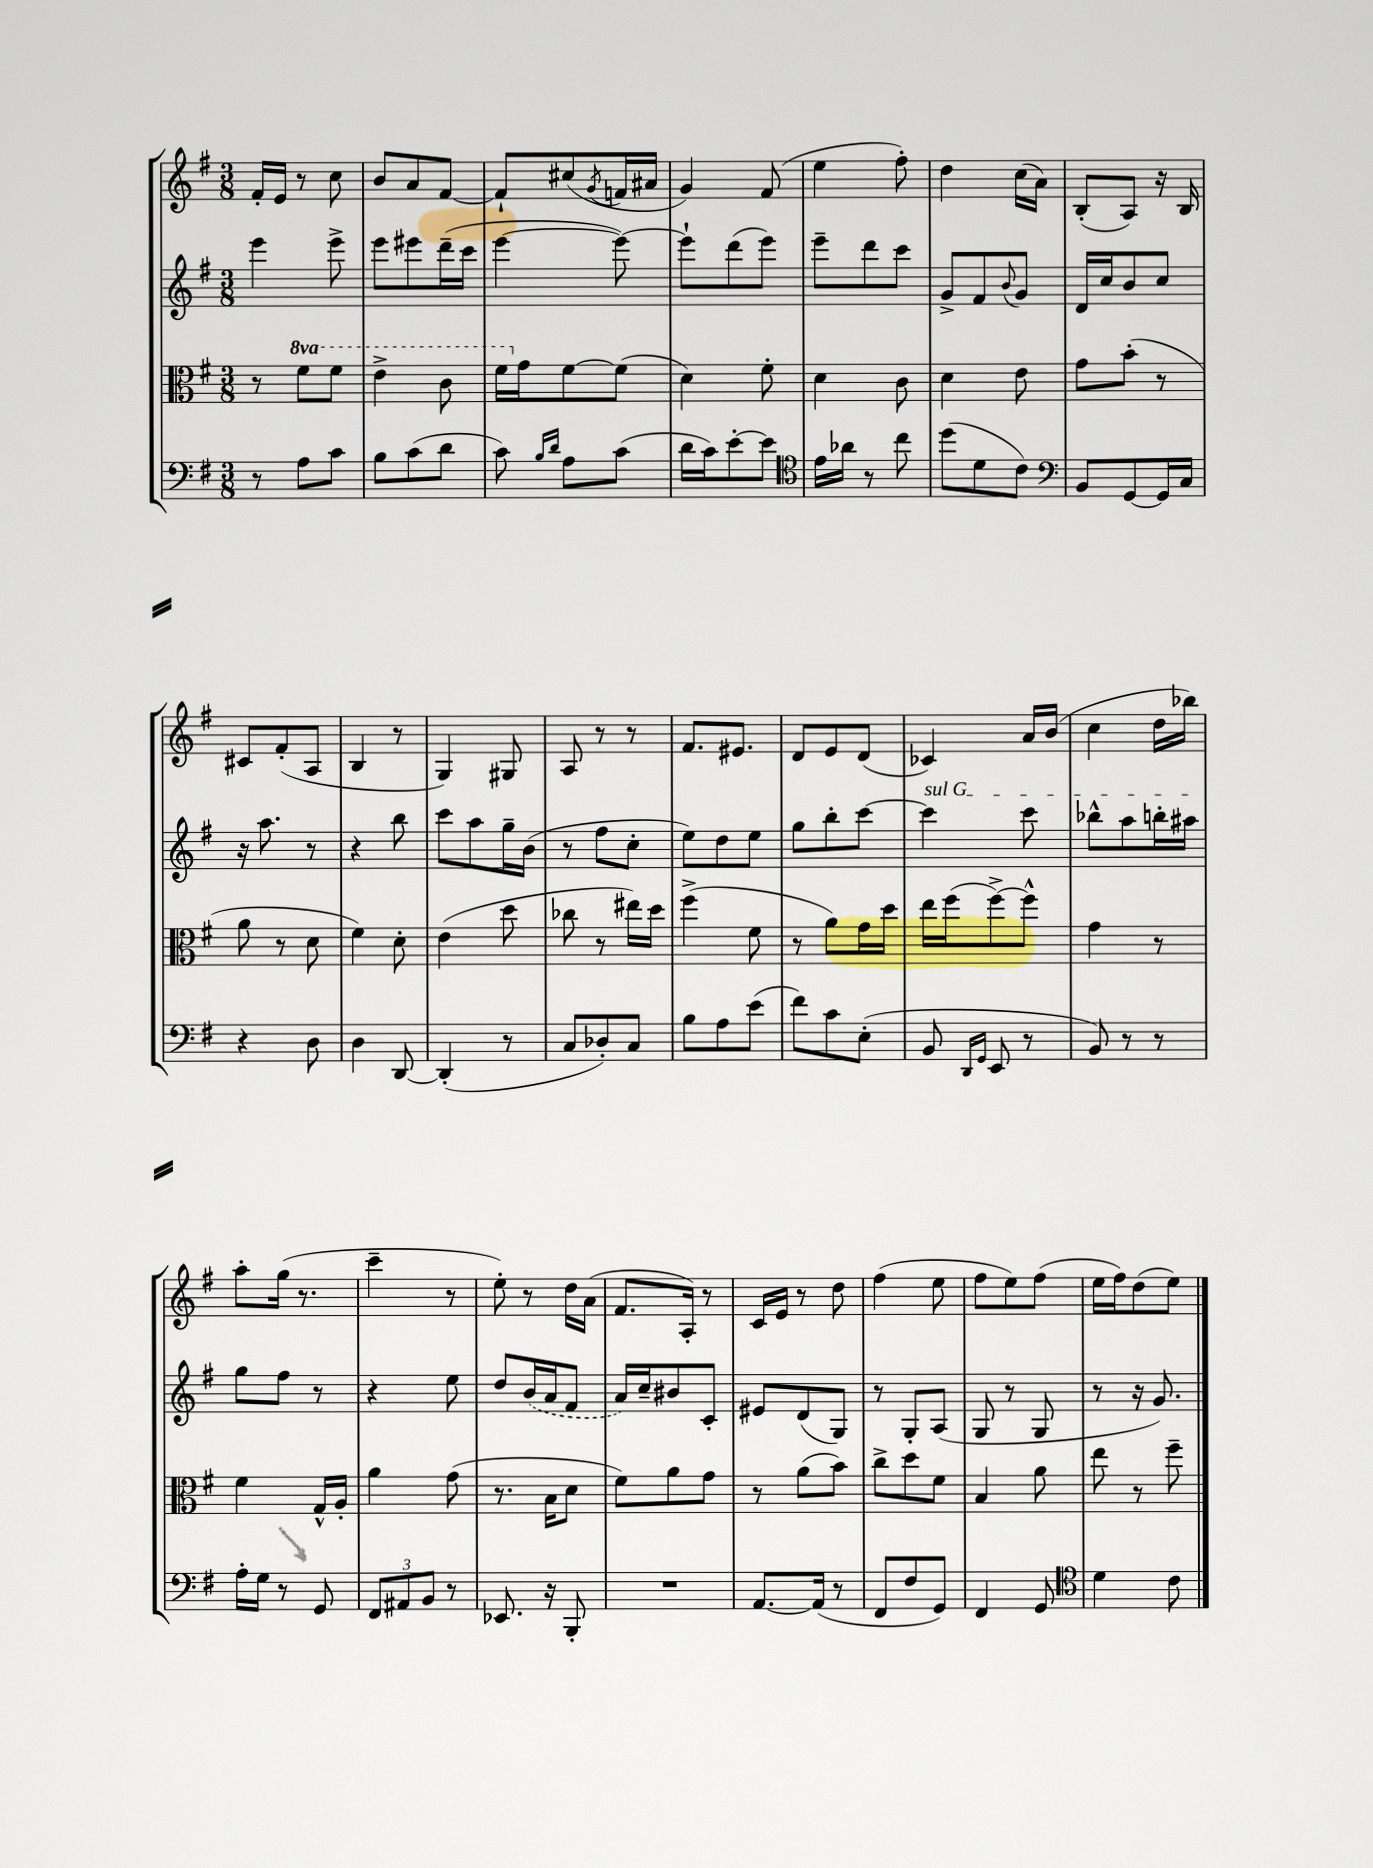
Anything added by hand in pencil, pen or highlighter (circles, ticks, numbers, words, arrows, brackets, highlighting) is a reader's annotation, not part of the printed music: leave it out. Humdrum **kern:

**kern	**kern	**kern	**kern
*part4	*part3	*part2	*part1
*staff4	*staff3	*staff2	*staff1
*clefF4	*clefC3	*clefG2	*clefG2
*k[f#]	*k[f#]	*k[f#]	*k[f#]
*M3/8	*M3/8	*M3/8	*M3/8
=9	=9	=9	=9
8r	8r	4eee\	16f#'/LL
.	.	.	16e/JJ
*	*8va	*	*
8A\L	8ff#\L	.	8r
8c\J	8ff#\J	8eee^\	8cc\
=10	=10	=10	=10
8B\L	4ee^\	8eee\L	8b/L
(8c\	.	8eee#X\	8a/
8d\J	8cc\	(16ddd~\L	[8f#/J
.	.	16ccc\JJ	.
=11	=11	=11	=11
8c\)	16ff#\LL	[4eee\	8f#`/L]
*	*X8va	*	*
.	16g\J	.	.
16qqB/LL	.	.	.
16qqd/JJ	.	.	.
8A\L	[8f#\	.	(8cc#X/
.	.	.	8qg/
(8c\J	(8f#\J]	8eee\_)	16fn/L
.	.	.	16a#X/JJ
=12	=12	=12	=12
16d\LL	4d\)	8eee`\L]	4g/)
16c\J)	.	.	.
[8e'\	.	(8ddd\	.
8e\J]	8f#'\	8eee\J)	(8f#/
=13	=13	=13	=13
*clefC4	*	*	*
16e\LL	4d\	8eee~\L	4ee\
16a-X\JJ	.	.	.
8r	.	8ddd\	.
8cc\	8c\	8ccc\J	8ff#'\)
=14	=14	=14	=14
(8dd\L	4d\	8g^/L	4dd\
8d\	.	8f#/	.
.	.	8qqb/	.
8c\J)	8e\	8g/J	(16cc\LL
.	.	.	16a\JJ)
=15	=15	=15	=15
*clefF4	*	*	*
8BB/L	8g\L	16d/LL	(8B'/L
.	.	16cc/J	.
[8GG/	(8b'\J	8b/	8A/J)
16GG/L]	8r	8cc/J	16r
16C/JJ	.	.	16B/
!!LO:LB:g=z
=16	=16	=16	=16
4r	8a\	16r	8c#X/L
.	.	8.aa\	.
.	8r	.	(8f#'/
8D\	8d\	8r	8A/J
=17	=17	=17	=17
4D\	4f#\)	4r	4B/
[8DD/	8d'\	8bb\	8r
=18	=18	=18	=18
(4DD'/]	(4e\	8ccc\L	4G/)
.	.	8aa\	.
8r	8dd\	16gg~\L	8G#X/
.	.	(16b\JJ	.
=19	=19	=19	=19
8C/L	8cc-X\	8r	8A/
8D-X'/)	8r	8ff#\L	8r
8C/J	16ee#X\LL)	8cc'\J	8r
.	16dd\JJ	.	.
=20	=20	=20	=20
8B\L	(4ff#^\	8ee\L)	8.f#/L
8A\	.	8dd\	.
.	.	.	8.e#X/J
(8e\J	8f#\	8ee\J	.
=21	=21	=21	=21
8f#\L)	8r	8gg\L	8d/L
8c\	8a\L)	8bb'\	8e/
(8E'\J	16g\L	[8ccc\J	(8d/J
.	16dd\JJ	.	.
=22	=22	=22	=22
!	!	!LO:TX:a:i:t=sul G	!
8BB/	16ee\LL	4ccc\]	4c-X/)
.	(16ff#\J	.	.
16qqDD/LL	.	.	.
16qqGG/JJ	.	.	.
8EE/	[8ff#^\)	.	.
8r	8ff#^^\J]	8ccc\	16a/LL
.	.	.	(16b/JJ
=23	=23	=23	=23
8BB/)	4g\	8bb-X^^\L	4cc\
8r	.	8aa\	.
8r	8r	16bbn'\L	16dd\LL
.	.	16aa#X\JJ	16bb-X\JJ)
!!LO:LB:g=z
=24	=24	=24	=24
16A'\LL	4f#\	8gg\L	8aa'\L
16G\JJ	.	.	.
8r	.	8ff#\J	(16gg\Jk
.	.	.	8.r
8GG/	16G^^/LL	8r	.
.	16A'/JJ	.	.
=25	=25	=25	=25
12FF#/L	4a\	4r	4ccc~\
12AA#X/	.	.	.
12BB/J	.	.	.
8r	(8g\	8ee\	8r
=26	=26	=26	=26
8.EE-X/	8.r	8dd/L	8ee'\)
.	.	(16b/L	8r
16r	16B\KL	16a/J	.
8BBB'/	8d\J	8f#/J	16dd\LL
.	.	.	(16a\JJ
=27	=27	=27	=27
4.r	8f#\L)	16a/LL)	8.f#/L
.	.	16cc~/J	.
.	8a\	8b#X/	.
.	.	.	16A'/Jk)
.	8g\J	8c'/J	8r
=28	=28	=28	=28
[8.AA/L	8r	8e#X/L	16c/LL
.	.	.	16e/JJ
.	(8a\L	(8d/	8r
(16AA/Jk]	.	.	.
8r	8b\J)	8G/J)	8dd\
=29	=29	=29	=29
8FF#/L	8cc^\L	8r	(4ff#\
8F#/	8dd\	8G'/L	.
8GG/J)	8f#\J	(8A/J	8ee\
=30	=30	=30	=30
4FF#/	4B/	8G/	8ff#\L
.	.	8r	8ee\)
8GG/	8a\	8G/	(8ff#\J
=31	=31	=31	=31
*clefC4	*	*	*
4d\	8ee\	8r	16ee\LL
.	.	.	16ff#\J)
.	8r	16r	(8dd\
.	.	8.g/)	.
8c\	8ff#~\	.	8ee\J)
==	==	==	==
*-	*-	*-	*-
